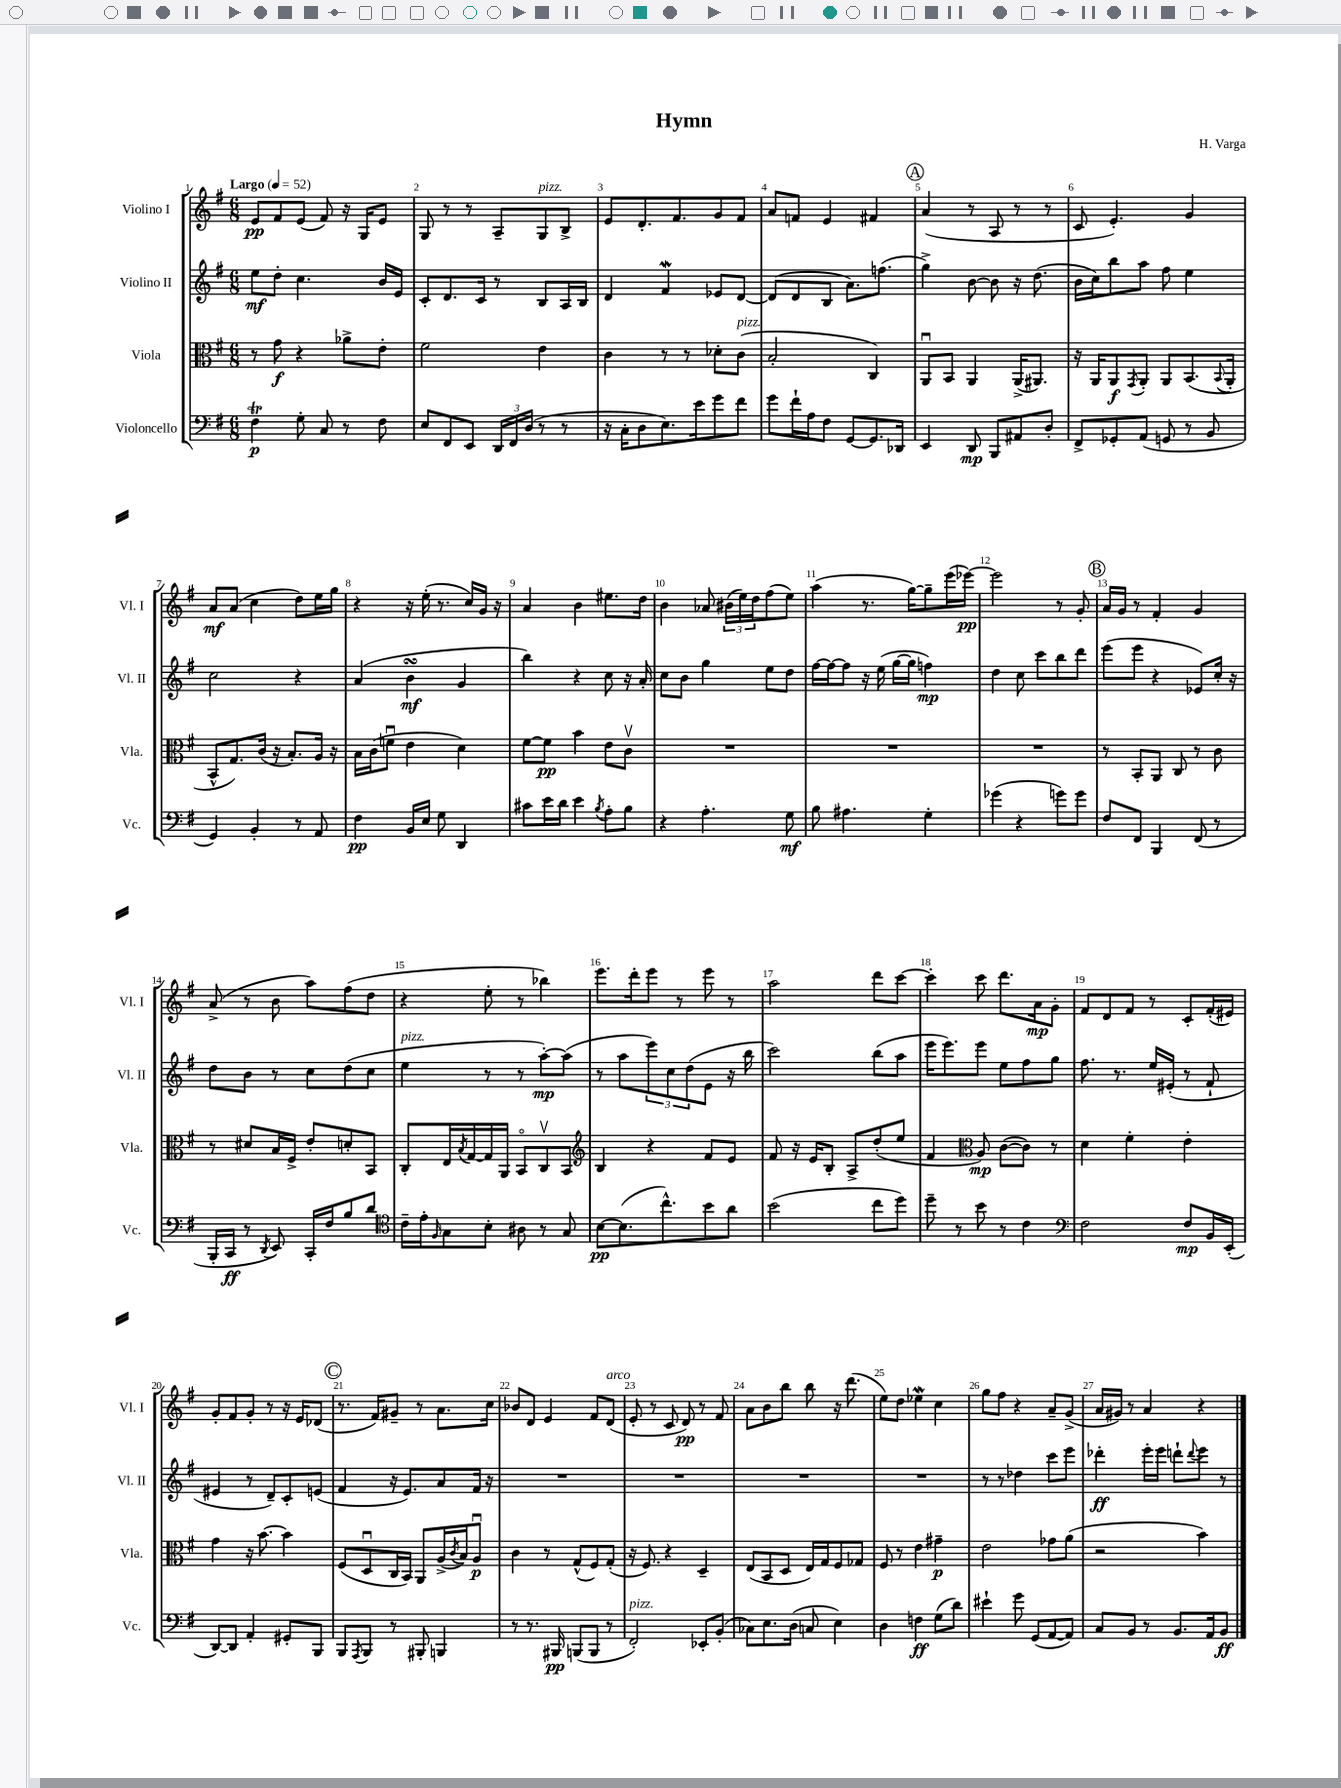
\header { title = "Hymn" composer = "H. Varga" }
<<
\new StaffGroup <<
\new Staff = "s0" \with { instrumentName = "Violino I" shortInstrumentName = "Vl. I" } {
    \clef treble \key g \major \numericTimeSignature \time 6/8 \tempo "Largo" 4 = 52
    e'8\pp fis'8 e'8( fis'8) r16 g16 e'8 |
    g8 r8 r8 a8-- g8^\markup { \italic "pizz." } b8-> |
    e'8 d'8.-. fis'8. g'8 fis'8 |
    a'8 f'8 e'4 fis'4 |
    \mark \markup { \circle "A" } a'4( r8 a8 r8 r8 |
    c'8 e'4.-.) g'4 |
    a'8\mf a'8( c''4 d''8) e''16 g''16 |
    r4 r16 e''16-.( r8. c''16) g'16 r16 |
    a'4 b'4 eis''8. d''16 |
    b'4 aes'8 \tuplet 3/2 { bis'16( e''16) d''16 } fis''8( e''8) |
    a''4( r8. g''16~) g''8-- e'''16( ees'''16~\pp) |
    ees'''2 r8 g'8-. |
    \mark \markup { \circle "B" } a'16 g'16 r8 fis'4-. g'4 |
    a'8->( r8 b'8 a''8) fis''8( d''8 |
    r4 e''8-. r8 bes''4) |
    e'''8. d'''16-. e'''8 r8 e'''8 r8 |
    a''2 d'''8 c'''8~ |
    c'''4-. c'''8 d'''8. a'16\mp g'8-. |
    fis'8 d'8 fis'8 r8 c'8-. fis'16-.( eis'16) |
    g'8-. fis'8 g'8-. r8 r16 e'16 des'8( |
    \mark \markup { \circle "C" } r8. fis'16) gis'8-- r8 a'8. c''16 |
    bes'8 d'8 e'4 fis'8 d'8^\markup { \italic "arco" }( |
    e'8-. r8 c'8 d'8\pp) r8 fis'8 |
    a'8 b'8 b''8 b''8 r16 d'''8.( |
    e''8) d''8 ees''4\mordent c''4 |
    g''8 fis''8 r4 a'8-- g'8->( |
    a'16 gis'16) r8 a'4 r4 \bar "|." |
}
\new Staff = "s1" \with { instrumentName = "Violino II" shortInstrumentName = "Vl. II" } {
    \clef treble \key g \major \numericTimeSignature \time 6/8
    e''8\mf d''8-. c''4. b'16 e'16 |
    c'8-. d'8. c'16 r8 b8 a16 b16 |
    d'4 fis'4\mordent ees'8 d'8~ |
    d'8( d'8 b8 a'8.) f''8.( |
    \mark \markup { \circle "A" } g''4->) b'8~ b'8 r16 d''8.( |
    b'16 c''16) b''8 a''8 fis''8 e''4 |
    c''2 r4 |
    a'4( b'4\turn\mf g'4 |
    b''4) r4 c''8 r16 a'16-. |
    c''8 b'8 g''4 e''8 d''8 |
    fis''16~ fis''16~ fis''8 r16 e''16( g''16~ g''16 f''4\mp) |
    d''4 c''8 c'''8 b''8 d'''8 |
    \mark \markup { \circle "B" } e'''8( e'''8 r4 ees'8) c''16-. r16 |
    d''8 b'8 r8 c''8 d''8( c''8 |
    e''4^\markup { \italic "pizz." } r8 r8 a''8~-.\mp) a''8( |
    r8 a''8 \tuplet 3/2 { e'''8) c''8 d''8( } e'8 r16 b''16 |
    c'''2) b''8( a''8 |
    e'''16 e'''8.) e'''8 e''8 fis''8 g''8 |
    fis''8. r8. e''16 eis'16-.( r8 fis'8-! |
    eis'4 r8 d'8--) c'8-. e'8( |
    \mark \markup { \circle "C" } fis'4 r16 e'8.) a'8 fis'16 r16 |
    R2. |
    R2. |
    R2. |
    R2. |
    r8 r8 des''4 c'''8 e'''8 |
    des'''4-.\ff e'''16-. e'''16 d'''8-! \appoggiatura { d'''8 } e'''8 r8 \bar "|." |
}
\new Staff = "s2" \with { instrumentName = "Viola" shortInstrumentName = "Vla." } {
    \clef alto \key g \major \numericTimeSignature \time 6/8
    r8 g'8\f r4 aes'8-> e'8-. |
    fis'2 e'4 |
    c'4 r8 r8 des'8-. c'8^\markup { \italic "pizz." }( |
    b2-. c4) |
    \mark \markup { \circle "A" } a,8\downbow b,8 a,4 a,16->( ais,8.) |
    r16 a,16 a,8\f \acciaccatura { g,8 } a,8-. a,8 b,8.( \appoggiatura { b,8 } a,16-. |
    b,8-^ g8.) c'16( r16 b8.-.) a16 r16 |
    b16 c'16( f'8\downbow e'4 d'4) |
    fis'8~ fis'8\pp b'4 e'8 c'8\upbow |
    R2. |
    R2. |
    R2. |
    \mark \markup { \circle "B" } r8 b,8-. a,8 c8 r8 c'8 |
    r8 dis'8 b16 fis16-> e'8-. d'8-. b,8 |
    c8-. e16 \acciaccatura { b8 } g16~ g16 a,16 b,8\flageolet c8\upbow b,8 |
    \clef treble b4 r4 fis'8 e'8 |
    fis'8 r16 e'16 b8-. a8-> d''8-.( e''8 |
    fis'4 \clef alto a8\mp) c'8~( c'8) r8 |
    d'4 fis'4-. e'4-. |
    g'4 r16 b'8.~ b'4 |
    \mark \markup { \circle "C" } fis8( d8\downbow c16 b,16) a,8 a16->( \acciaccatura { c'8 } b16) a8\downbow\p |
    c'4 r8 g8-^( fis8) g8-.( |
    r16 fis8.) r4 d4-- |
    e8( b,8 d8 e16) g16 fis8 ges8 |
    fis8 r8 e'4 gis'4--\p |
    e'2 ges'8 a'8( |
    r2 b'4) \bar "|." |
}
\new Staff = "s3" \with { instrumentName = "Violoncello" shortInstrumentName = "Vc." } {
    \clef bass \key g \major \numericTimeSignature \time 6/8
    fis4\trill\p g8-. c8 r8 fis8 |
    e8 fis,8 e,8 \tuplet 3/2 { d,16 fis,16 d16( } r8 r8 |
    r16 c16-. d8 e8.) e'16 g'8 fis'8 |
    g'8 fis'16-! a16 fis8 g,8~ g,8. des,16 |
    \mark \markup { \circle "A" } e,4 d,8\mp b,,8 ais,8 d8-. |
    fis,8-> ges,8-. a,8( g,8 r8 b,8 |
    g,4) b,4-. r8 a,8 |
    fis4\pp b,16 e16 g8 d,4 |
    cis'8 e'16 d'16 e'4 \acciaccatura { b8 } a8-. b8 |
    r4 a4.-. g8\mf |
    b8 ais4. g4-. |
    ges'4( r4 g'8) g'8 |
    \mark \markup { \circle "B" } fis8 fis,8 b,,4 fis,8( r8 |
    b,,16-. c,16\ff r8 \acciaccatura { d,8 } e,8) c,16-. fis16 b8 d'8 |
    \clef tenor c'16-- e'16-. \grace { fis16 } g8 b8-. ais8 r8 g8 |
    b8~\pp b8.( c''8.-^) b'8 a'8 |
    b'2( c''8 d''8) |
    d''8-- r8 b'8 r8 c'4 |
    \clef bass fis2 fis8\mp b,16 e,16-.( |
    d,8~) d,8 a,4-. gis,8-. b,,8 |
    \mark \markup { \circle "C" } b,,8 \acciaccatura { a,,8 } b,,8 r8 bis,,8-. b,,4 |
    r8 r8. bis,,16\pp b,,8( b,,8 r8 |
    fis,2-.^\markup { \italic "pizz." }) ees,8-. b,8-.( |
    ces8) e8. d16( c8 e4) |
    d4 f4\ff g8( d'8) |
    eis'4-! g'8 g,8( a,8~ a,8) |
    c8 b,8 r8 b,8. a,16 b,8\ff \bar "|." |
}
>>
>>
\layout { \context { \Score \override BarNumber.break-visibility = ##(#f #t #t) barNumberVisibility = #all-bar-numbers-visible } }
